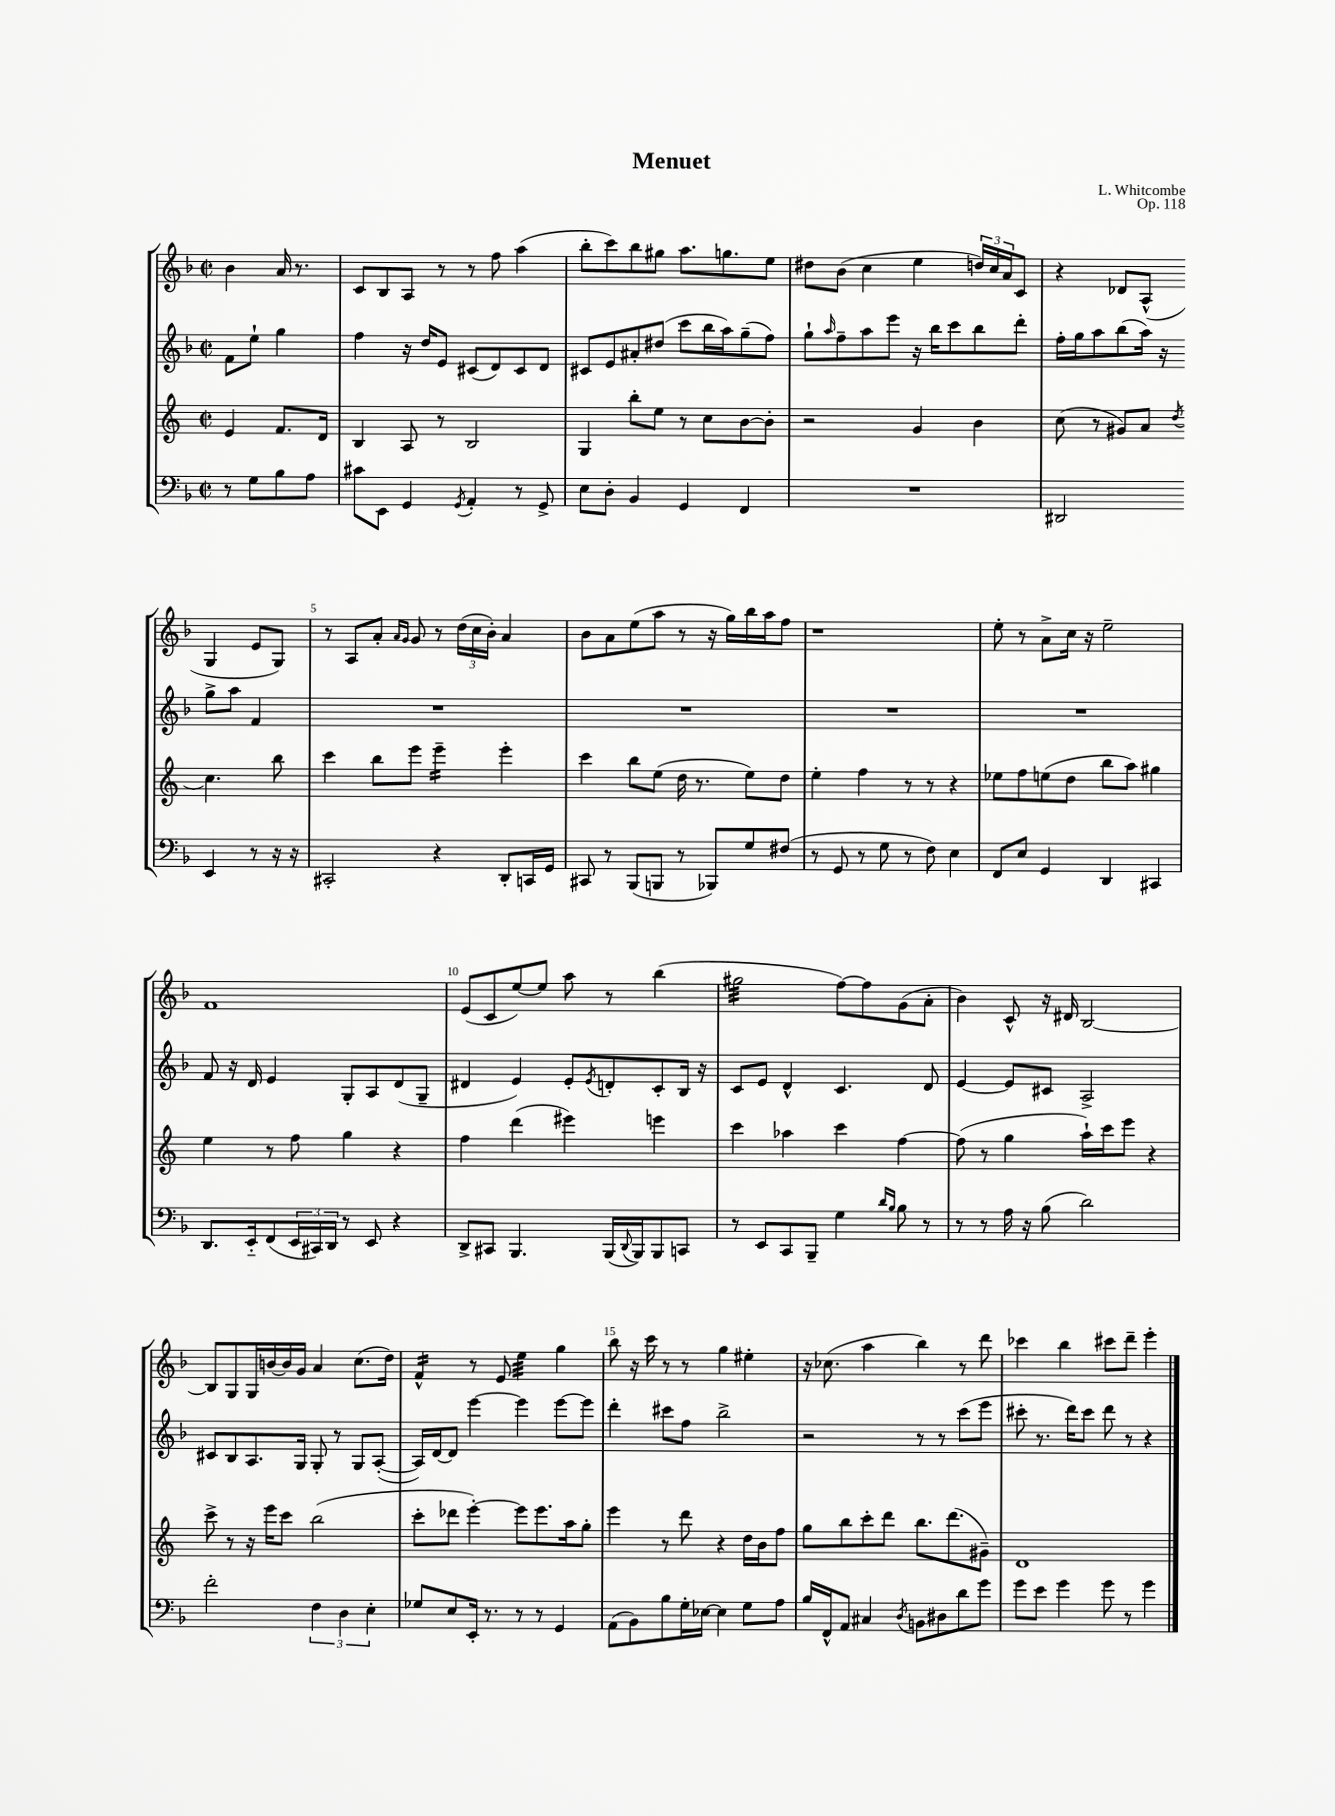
\header { title = "Menuet" composer = "L. Whitcombe" opus = "Op. 118" }
<<
\new StaffGroup <<
\new Staff = "s0" {
    \clef treble \key f \major \defaultTimeSignature \time 2/2 \partial 2
    bes'4 a'16 r8. |
    c'8 bes8 a8 r8 r8 f''8 a''4( |
    bes''8-. c'''8) bes''8 gis''8 a''8. g''8. e''8 |
    dis''8 bes'8( c''4 e''4 \tuplet 3/2 { d''16) c''16 a'16 } c'8 |
    r4 des'8 a8-^( g4 e'8 g8) |
    r8 a8 a'8-. \grace { a'16 g'16 } g'8 r8 \tuplet 3/2 { d''16( c''16 bes'16-.) } a'4 |
    bes'8 a'8 e''8( a''8 r8 r16 g''16) bes''16 a''16 f''8 |
    r1 |
    e''8-. r8 a'8-> c''16 r16 e''2-- |
    f'1 |
    e'8( c'8 e''8~) e''8 a''8 r8 bes''4( |
    gis''2:32 f''8~) f''8 g'8( a'8-. |
    bes'4) c'8-^ r16 dis'16 bes2~ |
    bes8 g8 g16 b'16~ b'16 g'16 a'4 c''8.( d''16) |
    f'4:16-^ r8 e'8 e''4:32 g''4 |
    bes''8 r16 c'''16 r8 r8 g''4 eis''4-. |
    r16 ces''8.( a''4 bes''4) r8 d'''8 |
    ces'''4 bes''4 cis'''8 d'''8-- e'''4-. \bar "|." |
}
\new Staff = "s1" {
    \clef treble \key f \major \defaultTimeSignature \time 2/2 \partial 2
    f'8 e''8-! g''4 |
    f''4 r16 d''16 e'8 cis'8( d'8) cis'8 d'8 |
    cis'8 e'8 ais'8-. dis''8( c'''8 bes''16 a''16) g''8--( f''8) |
    g''8-! \grace { a''16 } f''8-- a''8 e'''8 r16 bes''16 c'''8 bes''8 d'''8-. |
    f''16-. g''16 a''8 bes''8( a''16) r16 g''8-> a''8 f'4 |
    R1 |
    R1 |
    R1 |
    R1 |
    f'8 r16 d'16 e'4 g8-. a8 d'8( g8-- |
    dis'4 e'4) e'8-. \acciaccatura { e'8 } d'8-. c'8-. bes16 r16 |
    c'8 e'8 d'4-^ c'4. d'8 |
    e'4~ e'8 cis'8 a2-> |
    cis'8 bes8 a8. g16 g8-. r8 g8 a8~-.( |
    a16) d'16~ d'8 e'''4~ e'''4 e'''8~ e'''8 |
    d'''4-. cis'''8 f''8 bes''2-> |
    r2 r8 r8 c'''8( e'''8 |
    cis'''8-. r8. d'''16) cis'''8 d'''8 r8 r4 \bar "|." |
}
\new Staff = "s2" {
    \clef treble \key c \major \defaultTimeSignature \time 2/2 \partial 2
    e'4 f'8. d'16 |
    b4 a8 r8 b2 |
    g4 b''8-. e''8 r8 c''8 b'8~ b'8-. |
    r2 g'4 b'4 |
    c''8( r8 gis'8) a'8 \acciaccatura { d''8 } c''4. b''8 |
    c'''4 b''8 e'''8 e'''4:16-- e'''4-. |
    c'''4 b''8 e''8( d''16 r8. e''8) d''8 |
    e''4-. f''4 r8 r8 r4 |
    ees''8 f''8 e''8( d''8 b''8 a''8) gis''4 |
    e''4 r8 f''8 g''4 r4 |
    f''4 d'''4( eis'''4) e'''4 |
    c'''4 aes''4 c'''4 f''4~ |
    f''8( r8 g''4 a''16-!) c'''16 e'''8 r4 |
    c'''8-> r8 r16 e'''16 c'''8 b''2( |
    c'''8-. des'''8 e'''4~-.) e'''8 e'''8. a''16 g''8-. |
    e'''4 r8 d'''8 r4 d''16 b'16 f''8 |
    g''8 b''8 c'''8-. d'''8 b''8. d'''8.( gis'8--) |
    d'1 \bar "|." |
}
\new Staff = "s3" {
    \clef bass \key f \major \defaultTimeSignature \time 2/2 \partial 2
    r8 g8 bes8 a8 |
    cis'8 e,8 g,4 \acciaccatura { g,8 } a,4-. r8 g,8-> |
    e8 d8-. bes,4 g,4 f,4 |
    R1 |
    dis,2 e,4 r8 r16 r16 |
    cis,2-. r4 d,8-. c,16 g,16 |
    cis,8 r8 bes,,8( b,,8 r8 bes,,8) g8 fis8( |
    r8 g,8 r8 g8 r8 f8) e4 |
    f,8 e8 g,4 d,4 cis,4 |
    d,8. e,16-_ f,8( \tuplet 3/2 { e,16 cis,16) d,16 } r8 e,8 r4 |
    d,8-> cis,8 bes,,4. bes,,16( \appoggiatura { d,8 } bes,,16) bes,,8 c,8 |
    r8 e,8 c,8 bes,,8-- g4 \grace { d'16 bes16 } bes8 r8 |
    r8 r8 a16 r16 bes8( d'2) |
    f'2-. \tuplet 3/2 { f4 d4 e4-. } |
    ges8 e8 e,16-. r8. r8 r8 g,4 |
    a,8( bes,8) bes8 g16-. ees16~ ees4 g8 a8 |
    bes16 f,16-^ a,8 cis4 \acciaccatura { d8 } b,8 dis8 d'8 g'8 |
    g'8 e'8 g'4 g'8 r8 g'4 \bar "|." |
}
>>
>>
\layout { \context { \Score \override BarNumber.break-visibility = ##(#f #t #t) barNumberVisibility = #(every-nth-bar-number-visible 5) } }
